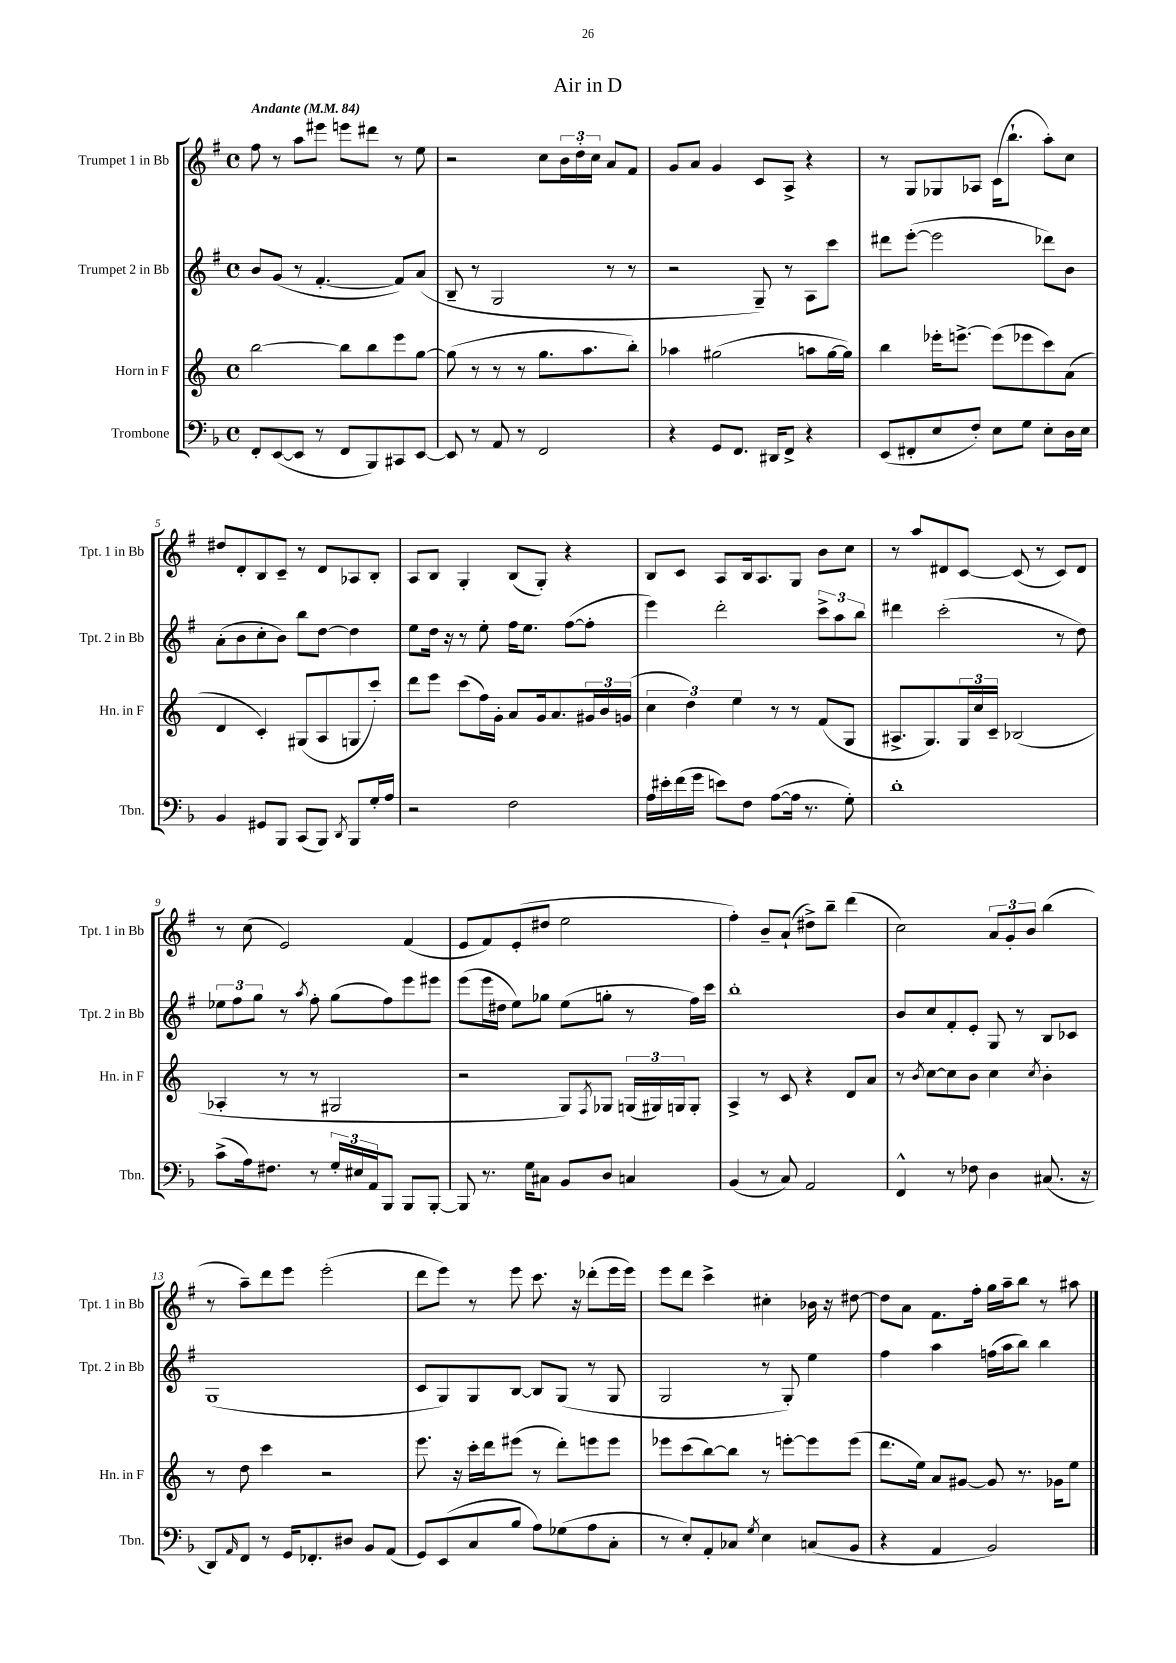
\header { title = "Air in D" }
<<
\new StaffGroup <<
\new Staff = "s0" \with { instrumentName = "Trumpet 1 in Bb" shortInstrumentName = "Tpt. 1 in Bb" } {
    \clef treble \key g \major \defaultTimeSignature \time 4/4 \tempo "Andante" 4 = 84
    fis''8 r8 a''8 eis'''8 e'''8 dis'''8 r8 e''8 |
    r2 c''8 \tuplet 3/2 { b'16 d''16-. c''16 } a'8 fis'8 |
    g'8 a'8 g'4 c'8 a8-> r4 |
    r8 g8 ges8 aes8 c'16( b''8.-! a''8-.) c''8 |
    dis''8 d'8-. b8 c'8-- r8 d'8 aes8 b8-. |
    a8 b8 g4-. b8( g8-.) r4 |
    b8 c'8 a8 b16 a8. g8 b'8 c''8 |
    r8 a''8 dis'8 c'8~ c'8( r8 c'8) dis'8 |
    r8 c''8( e'2) fis'4( |
    e'8 fis'8) e'8-.( dis''8 e''2 |
    fis''4-.) b'8-- a'8-!( dis''8->) b''8-- d'''4( |
    c''2) \tuplet 3/2 { a'8 g'8-. b'8 } b''4( |
    r8 a''8--) d'''8 e'''8 e'''2-.( |
    d'''8 e'''8) r8 e'''8 c'''8. r16 des'''8-.( e'''16 e'''16) |
    e'''8 d'''8 c'''4-> cis''4-. bes'16 r16 dis''8~ |
    dis''8 a'8 fis'8. fis''16-. g''16 a''16-- b''8 r8 ais''8 \bar "|." |
}
\new Staff = "s1" \with { instrumentName = "Trumpet 2 in Bb" shortInstrumentName = "Tpt. 2 in Bb" } {
    \clef treble \key g \major \defaultTimeSignature \time 4/4
    b'8 g'8( r8 fis'4.~-. fis'8) a'8( |
    b8-- r8 g2 r8 r8 |
    r2 g8--) r8 a8 c'''8 |
    dis'''8 e'''8~-.( e'''2 des'''8) b'8 |
    a'8-.( b'8 c''8-. b'8) b''8 d''8~ d''4 |
    e''8 d''16 r16 r8 e''8-. fis''16 e''8. fis''8~( fis''8-. |
    e'''4) d'''2-. \tuplet 3/2 { c'''8-> a''8 b''8 } |
    dis'''4 c'''2-.( r8 d''8) |
    \tuplet 3/2 { ees''8 fis''8 g''8 } r8 \acciaccatura { a''8 } fis''8-. g''8( fis''8) e'''8 eis'''8 |
    e'''8( e'''16 dis''16 e''8) ges''8 e''8( g''8-. r8 fis''16) c'''16 |
    b''1-. |
    b'8 c''8 fis'8-. e'8-. g8 r8 b8 ces'8 |
    g1( |
    c'8 g8) g8 b8~ b8 g8( r8 g8 |
    g2 r8 g8-.) e''4 |
    fis''4 a''4 f''16( a''16 b''8) b''4 \bar "|." |
}
\new Staff = "s2" \with { instrumentName = "Horn in F" shortInstrumentName = "Hn. in F" } {
    \clef treble \key c \major \defaultTimeSignature \time 4/4
    b''2~ b''8 b''8 e'''8 g''8~ |
    g''8( r8 r8 r8 g''8. a''8. b''8-.) |
    aes''4 gis''2( a''8 gis''16~ gis''16) |
    b''4 ees'''16-. e'''8.~-> e'''8( ees'''8 c'''8) a'8( |
    d'4 c'4-.) gis8( a8 g8 c'''8-.) |
    d'''8 e'''8 c'''8( f''16) g'16-. a'8 g'16 a'8. \tuplet 3/2 { gis'16 b'16 g'16( } |
    \tuplet 3/2 { c''4 d''4) e''4 } r8 r8 f'8( g8 |
    ais8.-> g8.) \tuplet 3/2 { g16 c''16 c'16-- } bes2( |
    aes4-. r8 r8 gis2 |
    r2 g8) \acciaccatura { f8 } ges8 \tuplet 3/2 { g16( gis16) g16 } g8-. |
    a4-> r8 c'8 r4 d'8 a'8 |
    r8 \acciaccatura { b'8 } c''8~ c''8 b'8 c''4 \acciaccatura { c''8 } b'4-. |
    r8 d''8 c'''4 r2 |
    e'''8. r16 c'''16-. d'''16 eis'''8( r8 d'''8-.) e'''8 e'''8 |
    ees'''8 c'''8( b''8~) b''8 r8 e'''8~-. e'''8 e'''8( |
    d'''8. e''16) a'8 gis'8~ gis'8 r8. ges'16 e''8 \bar "|." |
}
\new Staff = "s3" \with { instrumentName = "Trombone" shortInstrumentName = "Tbn." } {
    \clef bass \key f \major \defaultTimeSignature \time 4/4
    f,8-. e,8~( e,8 r8 f,8 bes,,8) cis,8 e,8~ |
    e,8 r8 a,8 r8 f,2 |
    r4 g,8 f,8. dis,16 f,8-> r4 |
    e,8( fis,8-. e8 f8-.) e8 g8 e8-. d16 e16 |
    bes,4 gis,8 bes,,8 c,8( bes,,8) \acciaccatura { d,8 } bes,,8 g16-. a16 |
    r2 f2 |
    a16 eis'16-. f'16( g'16 e'8) f8 a8~( a16 r8. g8-.) |
    d'1-. |
    c'8->( a16) fis8. r8 \tuplet 3/2 { g16-. eis16 a,16 } bes,,8 bes,,8 bes,,8~-. |
    bes,,8 r8. g16 cis8 bes,8 d8 c4 |
    bes,4( r8 c8) a,2 |
    f,4-^ r8 fes8 d4 cis8.( r16 |
    d,8) \grace { a,16 } f,8 r8 g,16 fes,8.-. dis8 bes,8 a,8( |
    g,8) e,8( c8 bes8 a8) ges8( a8 c8-. |
    r8 e8-.) a,8-. ces8 \acciaccatura { g8 } e4 c8( bes,8 |
    r4 a,4 bes,2) \bar "|." |
}
>>
>>
